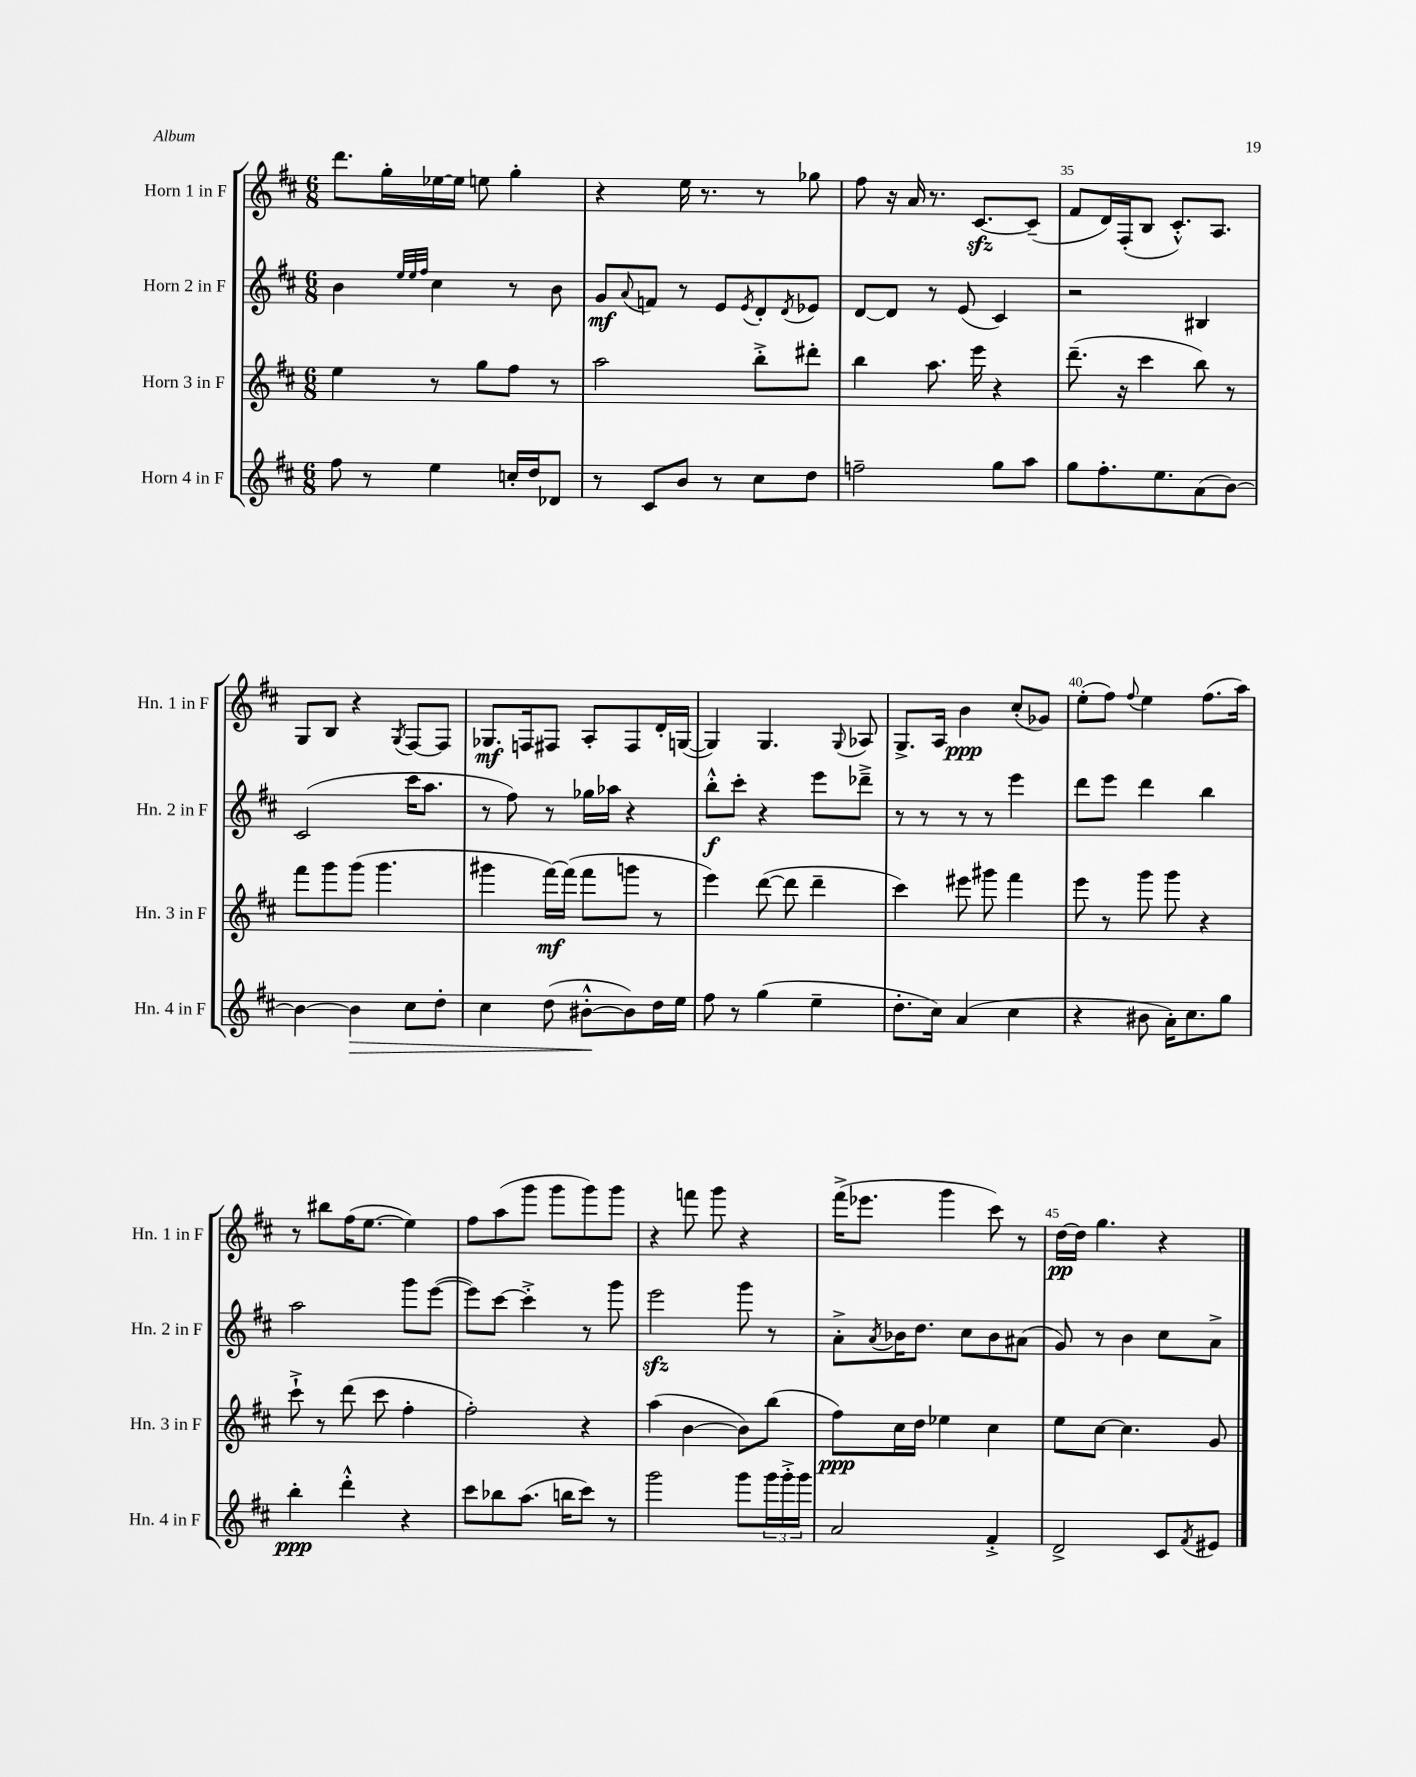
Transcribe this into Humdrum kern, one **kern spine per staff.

**kern	**dynam	**kern	**dynam	**kern	**dynam	**kern	**dynam
*part4	*part4	*part3	*part3	*part2	*part2	*part1	*part1
*staff4	*staff4	*staff3	*staff3	*staff2	*staff2	*staff1	*staff1
*I"Horn 4 in F	*	*I"Horn 3 in F	*	*I"Horn 2 in F	*	*I"Horn 1 in F	*
*I'Hn. 4 in F	*	*I'Hn. 3 in F	*	*I'Hn. 2 in F	*	*I'Hn. 1 in F	*
*clefG2	*	*clefG2	*	*clefG2	*	*clefG2	*
*k[f#c#]	*	*k[f#c#]	*	*k[f#c#]	*	*k[f#c#]	*
*M6/8	*	*M6/8	*	*M6/8	*	*M6/8	*
=32	=32	=32	=32	=32	=32	=32	=32
8ff#\	.	4ee\	.	4b\	.	8.ddd\L	.
8r	.	.	.	.	.	.	.
.	.	.	.	.	.	16gg'\L	.
.	.	.	.	32qqee/LLL	.	.	.
.	.	.	.	32qqee/	.	.	.
.	.	.	.	32qqff#/JJJ	.	.	.
4ee\	.	8r	.	4cc#\	.	[16ee-X\	.
.	.	.	.	.	.	16ee-\JJ]	.
.	.	8gg\L	.	.	.	8een\	.
16ccn'/LL	.	8ff#\J	.	8r	.	4gg'\	.
16dd/J	.	.	.	.	.	.	.
8d-X/J	.	8r	.	8b\	.	.	.
=33	=33	=33	=33	=33	=33	=33	=33
8r	.	2aa\	.	8g/L	mf	4r	.
.	.	.	.	8qqa/	.	.	.
8c#/L	.	.	.	8fn/J	.	.	.
8b/J	.	.	.	8r	.	16ee\	.
.	.	.	.	.	.	8.r	.
8r	.	.	.	8e/L	.	.	.
.	.	.	.	8qe/	.	.	.
8cc#\L	.	8bb'^\L	.	8d'/	.	8r	.
.	.	.	.	8qd/	.	.	.
8dd\J	.	8ddd#X'\J	.	8e-X/J	.	8gg-X\	.
=34	=34	=34	=34	=34	=34	=34	=34
2ffn~\	.	4bb\	.	[8d/L	.	8ff#\	.
.	.	.	.	8d/J]	.	16r	.
.	.	.	.	.	.	16a/	.
.	.	8.aa\	.	8r	.	8.r	.
.	.	.	.	(8e/	.	.	.
.	.	16eee\	.	.	.	[8.c#zz/L	.
8gg\L	.	4r	.	4c#/)	.	.	.
8aa\J	.	.	.	.	.	(8c#~/J]	.
=35	=35	=35	=35	=35	=35	=35	=35
8gg\L	.	(8.ddd~\	.	2r	.	8f#/L	.
8.ff#'\	.	.	.	.	.	16d/L)	.
.	.	16r	.	.	.	(16F#'/J	.
.	.	4ccc#\	.	.	.	8B/J	.
8.ee\	.	.	.	.	.	.	.
.	.	.	.	.	.	8.c#'^^/L)	.
(8a\	.	8bb\)	.	4B#X/	.	.	.
.	.	.	.	.	.	8.A/J	.
[8b\J)	.	8r	.	.	.	.	.
!!LO:LB:g=z
=36	=36	=36	=36	=36	=36	=36	=36
4b\_	.	8fff#\L	.	(2c#/	.	8G/L	.
.	.	8ggg\	.	.	.	8B/J	.
!	!LO:HP:b	!	!	!	!	!	!
4b\]	>	(8ggg\J	.	.	.	4r	.
.	.	4.ggg\	.	.	.	.	.
.	.	.	.	.	.	8qG/	.
8cc#\L	.	.	.	16ccc#\KL	.	[8F#/L	.
.	.	.	.	8.aa\J	.	.	.
8dd'\J	.	.	.	.	.	8F#/J]	.
=37	=37	=37	=37	=37	=37	=37	=37
4cc#\	.	4ggg#X\	.	8r	.	8.G-X/L	mf
.	.	.	.	8ff#\)	.	.	.
.	.	.	.	.	.	16Fn/k	.
(8dd\	.	[16fff#\LL)	mf	8r	.	8F#X/J	.
.	.	(16fff#\JJ]	.	.	.	.	.
[8b#X'^^\L	.	8fff#\L	.	16gg-X\LL	.	8A'/L	.
.	.	.	.	16aa-X\JJ	.	.	.
8b#\])	]	8gggn\J	.	4r	.	8F#/	.
16dd\L	.	8r	.	.	.	16d'/L	.
16ee\JJ	.	.	.	.	.	([16Gn/JJ	.
=38	=38	=38	=38	=38	=38	=38	=38
8ff#\	.	4eee\)	.	8bb'^^\L	f	4G/])	.
8r	.	.	.	8ccc#'\J	.	.	.
(4gg\	.	([8ddd\	.	4r	.	4.G/	.
.	.	8ddd\]	.	.	.	.	.
4ee~\	.	4ddd~\	.	8eee\L	.	.	.
.	.	.	.	.	.	8qqG/	.
.	.	.	.	8ddd-X~^\J	.	8A-X/	.
=39	=39	=39	=39	=39	=39	=39	=39
8.dd'\L	.	4ccc#\)	.	8r	.	8.G^/L	.
.	.	.	.	8r	.	.	.
16cc#\Jk)	.	.	.	.	.	16A/Jk	.
(4a/	.	8eee#X\	.	8r	.	4b\	ppp
.	.	8ggg#X\	.	8r	.	.	.
4cc#\	.	4fff#\	.	4eee\	.	(8cc#'/L	.
.	.	.	.	.	.	8g-X/J)	.
=40	=40	=40	=40	=40	=40	=40	=40
4r	.	8eee\	.	8ddd\L	.	(8ee'\L	.
.	.	8r	.	8eee\J	.	8ff#\J)	.
.	.	.	.	.	.	8qqff#/	.
8b#X\	.	8ggg\	.	4ddd\	.	4ee\	.
16a'\KL)	.	8ggg\	.	.	.	.	.
8.cc#\	.	.	.	.	.	.	.
.	.	4r	.	4bb\	.	(8.ff#\L	.
8gg\J	.	.	.	.	.	.	.
.	.	.	.	.	.	16aa\Jk)	.
!!LO:LB:g=z
=41	=41	=41	=41	=41	=41	=41	=41
4bb'\	ppp	8ccc#`^\	.	2aa\	.	8r	.
.	.	8r	.	.	.	8bb#X\L	.
4ddd'^^\	.	(8ddd\	.	.	.	(16ff#\K	.
.	.	.	.	.	.	[8.ee\J	.
.	.	8ccc#\	.	.	.	.	.
4r	.	4ff#'\	.	8ggg\L	.	4ee\])	.
.	.	.	.	([8eee\J	.	.	.
=42	=42	=42	=42	=42	=42	=42	=42
8ccc#\L	.	2ff#'\)	.	8eee\L])	.	8ff#\L	.
8bb-X\	.	.	.	[8ccc#\J	.	(8aa\	.
(8.aa\J	.	.	.	4ccc#'^\]	.	8ggg\J	.
.	.	.	.	.	.	8ggg\L	.
16bbn\KL	.	.	.	.	.	.	.
8ccc#\J)	.	4r	.	8r	.	8ggg\)	.
8r	.	.	.	8ggg\	.	8ggg\J	.
=43	=43	=43	=43	=43	=43	=43	=43
2ggg\	.	(4aa\	.	2eeezz\	.	4r	.
.	.	[4b\	.	.	.	8fffn\	.
.	.	.	.	.	.	8ggg\	.
8ggg\L	.	8b\L])	.	8ggg\	.	4r	.
24ggg\L	.	(8bb\J	.	8r	.	.	.
24ggg'^\	.	.	.	.	.	.	.
24ggg\JJ	.	.	.	.	.	.	.
=44	=44	=44	=44	=44	=44	=44	=44
2a/	.	8ff#\L)	ppp	8a'^\L	.	(16fff#^\KL	.
.	.	.	.	.	.	8.eee-X\J	.
.	.	.	.	8qa/	.	.	.
.	.	16cc#\L	.	16b-X\K	.	.	.
.	.	16dd\JJ	.	8.dd\J	.	.	.
.	.	4ee-X\	.	.	.	4ggg\	.
.	.	.	.	8cc#\L	.	.	.
4f#'^/	.	4cc#\	.	8b-\	.	8ccc#\)	.
.	.	.	.	(8a#X\J	.	8r	.
=45	=45	=45	=45	=45	=45	=45	=45
2d^/	.	8ee\L	.	8g/)	.	[16dd\LL	pp
.	.	.	.	.	.	16dd\JJ]	.
.	.	[8cc#\J	.	8r	.	4.gg\	.
.	.	4.cc#\]	.	4b\	.	.	.
8c#/L	.	.	.	8cc#\L	.	4r	.
8qf#/	.	.	.	.	.	.	.
8e#X/J	.	8g/	.	8a^\J	.	.	.
==	==	==	==	==	==	==	==
*-	*-	*-	*-	*-	*-	*-	*-
